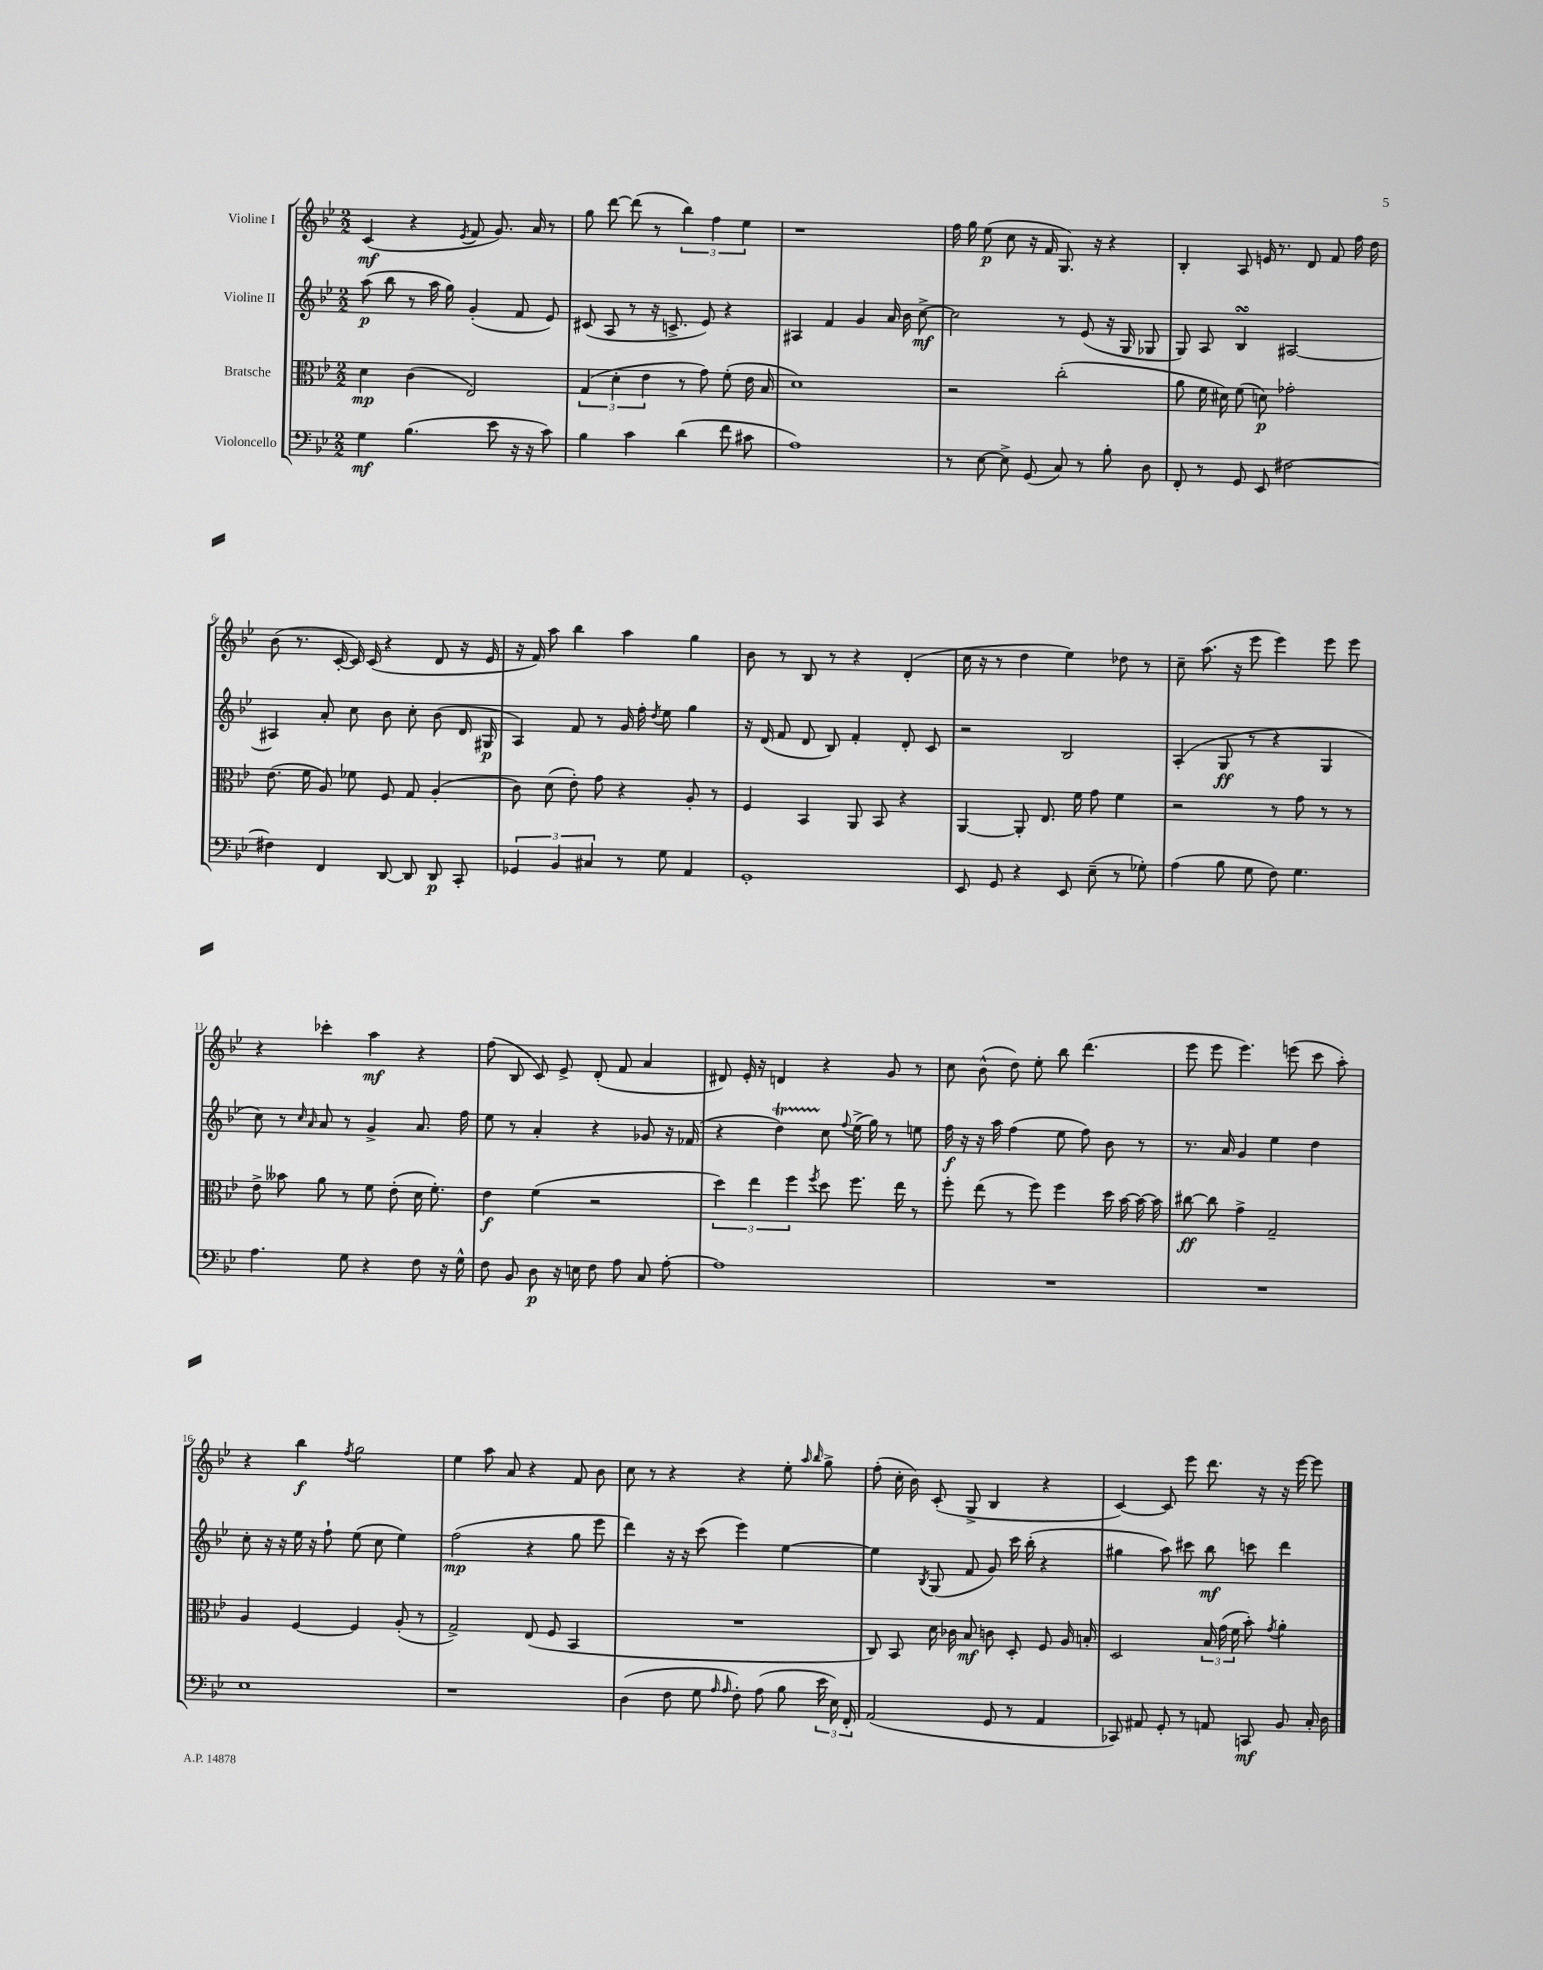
<<
\new StaffGroup <<
\new Staff = "s0" \with { instrumentName = "Violine I" } {
    \clef treble \key bes \major \numericTimeSignature \time 2/2
    \autoBeamOff c'4\mf( r4 \acciaccatura { ees'8 } f'8 g'8.) a'16 r8 |
    g''8 d'''8~ d'''8( r8 \tuplet 3/2 { bes''4) f''4 ees''4 } |
    r1 |
    f''16 g''16 ees''8\p( c''8 r16 f'16 g8.) r16 r4 |
    bes4-. a8 e'16 r8. d'8 f'8 f''16 d''16 |
    bes'8( r8. c'16~-. c'16) c'16( r4 d'8 r16 ees'16 |
    r16 f'16) a''8 bes''4 a''4 g''4 |
    bes'8 r8 bes8 r8 r4 d'4-.( |
    c''16 r16 r8 d''4 ees''4) des''8 r8 |
    c''8-- a''8.( r16 ees'''8 ees'''4) ees'''8 ees'''8 |
    r4 ces'''4-. a''4\mf r4 |
    f''8( bes8 c'8) ees'8-> d'8-.( f'8 a'4 |
    dis'8) ees'16-. r16 d'4 r4 g'8 r8 |
    c''8 bes'8-^( d''8) ees''8-. bes''8 d'''4.( |
    ees'''8 ees'''8 ees'''4.) e'''8( c'''8 a''8-.) |
    r4 bes''4\f \acciaccatura { f''8 } g''2 |
    ees''4 a''8 a'8 r4 f'8 bes'8 |
    c''8 r8 r4 r4 ees''8-. \grace { a''16 bes''16 } g''8-> |
    f''8-.( c''16-. bes'16) c'8-.( g8-> bes4 r4 |
    c'4~) c'8 ees'''8 d'''8. r16 r16 ees'''16~ ees'''8 \bar "|." |
}
\new Staff = "s1" \with { instrumentName = "Violine II" } {
    \clef treble \key bes \major \numericTimeSignature \time 2/2
    \autoBeamOff a''8\p( bes''8 r8 a''16 g''16) g'4-.( f'8 ees'8) |
    cis'8( a8 r8 r16 c'8.-> ees'8) r4 |
    ais4 f'4 g'4 a'16 bes'16 c''8~->\mf |
    c''2 r8 ees'8( r16 g16 ges8 |
    g8) a8 bes4\turn ais2~ |
    ais4 a'8-. c''8 bes'8 c''8-. bes'8( d'16 gis16\p |
    a4) f'8 r8 g'16 f''16-. \acciaccatura { d''8 } ees''8 g''4 |
    r16 d'16( f'8 d'8 bes8) f'4-. d'8-. c'8 |
    r2 bes2 |
    a4-.( g8\ff r8 r4 g4 |
    c''8) r8 \grace { c''16 a'16 } a'8 r8 g'4-> a'8. f''16 |
    ees''8 r8 a'4-. r4 ges'8 r16 fes'16( |
    r4 d''4\startTrillSpan) c''8\stopTrillSpan \appoggiatura { f''8 } ees''16->( g''16) r8 e''8 |
    f''16\f r16 r16 a''16 f''4( ees''8 f''8) bes'8 r8 |
    r8. a'16 g'4 ees''4 d''4 |
    c''8-. r16 r16 ees''16 r16 f''8-! ees''8( c''8 ees''4) |
    f''2\mp( r4 g''8 ees'''8 |
    d'''4) r16 r16 c'''8( ees'''4) ees''4~ |
    ees''4 \acciaccatura { bes8 } g8( f'8 g'8) c'''16 bes''16-.( r4 |
    gis''4 a''8) cis'''8 bes''8\mf c'''8 d'''4 \bar "|." |
}
\new Staff = "s2" \with { instrumentName = "Bratsche" } {
    \clef alto \key bes \major \numericTimeSignature \time 2/2
    \autoBeamOff d'4\mp c'4( ees2) |
    \tuplet 3/2 { g4( d'4-. ees'4 } r8 g'8) f'8-.( ees'16 bes16 |
    d'1) |
    r2 c''2-.( |
    a'8 f'16 dis'16) f'8( d'8\p) ges'2-. |
    ees'8.( f'16 a8) fes'8 f8 g8 a4-.( |
    c'8) d'8( ees'8-.) g'8 r4 a8-. r8 |
    f4 bes,4 a,8 bes,8 r4 |
    a,4~ a,8-. ees8. f'16 g'8 f'4 |
    r2 r8 g'8 r8 r8 |
    ees'8-> beses'8 a'8 r8 f'8 ees'8-.( d'16 f'8.-.) |
    ees'4\f f'4( r2 |
    \tuplet 3/2 { d''4) ees''4 f''4 } \acciaccatura { f''8 } d''8 f''8. ees''16 r8 |
    f''8-. ees''8( r8 f''8) f''4 d''16 bes'16~ bes'16~ bes'16 |
    cis''8~\ff cis''8 g'4-> g2-- |
    a4 f4~ f4 a8-.( r8 |
    g2->) ees8( f8 bes,4 |
    R1 |
    c8) bes,8 d'16 ces'16 bes8\mf c'8 d8-. f8 a16 b16-. |
    d2 \tuplet 3/2 { bes16 g'16( f'16 } bes'8-.) \acciaccatura { g'8 } a'4-. \bar "|." |
}
\new Staff = "s3" \with { instrumentName = "Violoncello" } {
    \clef bass \key bes \major \numericTimeSignature \time 2/2
    \autoBeamOff g4\mf bes4.( ees'8 r16 r16 c'8) |
    bes4 c'4 d'4( f'8 cis'8 |
    a1) |
    r8 ees8~ ees8-> g,8( c8) r8 bes8-. d8 |
    f,8-. r8 g,8 ees,8 fis2~ |
    fis4 f,4 d,8~ d,8 d,8\p c,8-. |
    \tuplet 3/2 { ges,4 bes,4 cis4 } r8 g8 a,4 |
    g,1-. |
    ees,8 g,8 r4 ees,8 ees8--( r8 ges8-.) |
    a4( bes8 g8 f8) g4. |
    a4. g8 r4 f8 r16 g16-^ |
    f8 bes,8 d8\p r16 e16 f8 a8 c8 a8~-. |
    a1 |
    R1 |
    R1 |
    ees1 |
    r1 |
    d4( f8 g8 \grace { a16 a16 } f8-.) a8( bes8 \tuplet 3/2 { ees'16 ees16) f,16-. } |
    a,2( g,8 r8 a,4 |
    ces,8) ais,8 g,8-. r8 a,8 c,8\mf bes,8 c16-. d16 \bar "|." |
}
>>
>>
